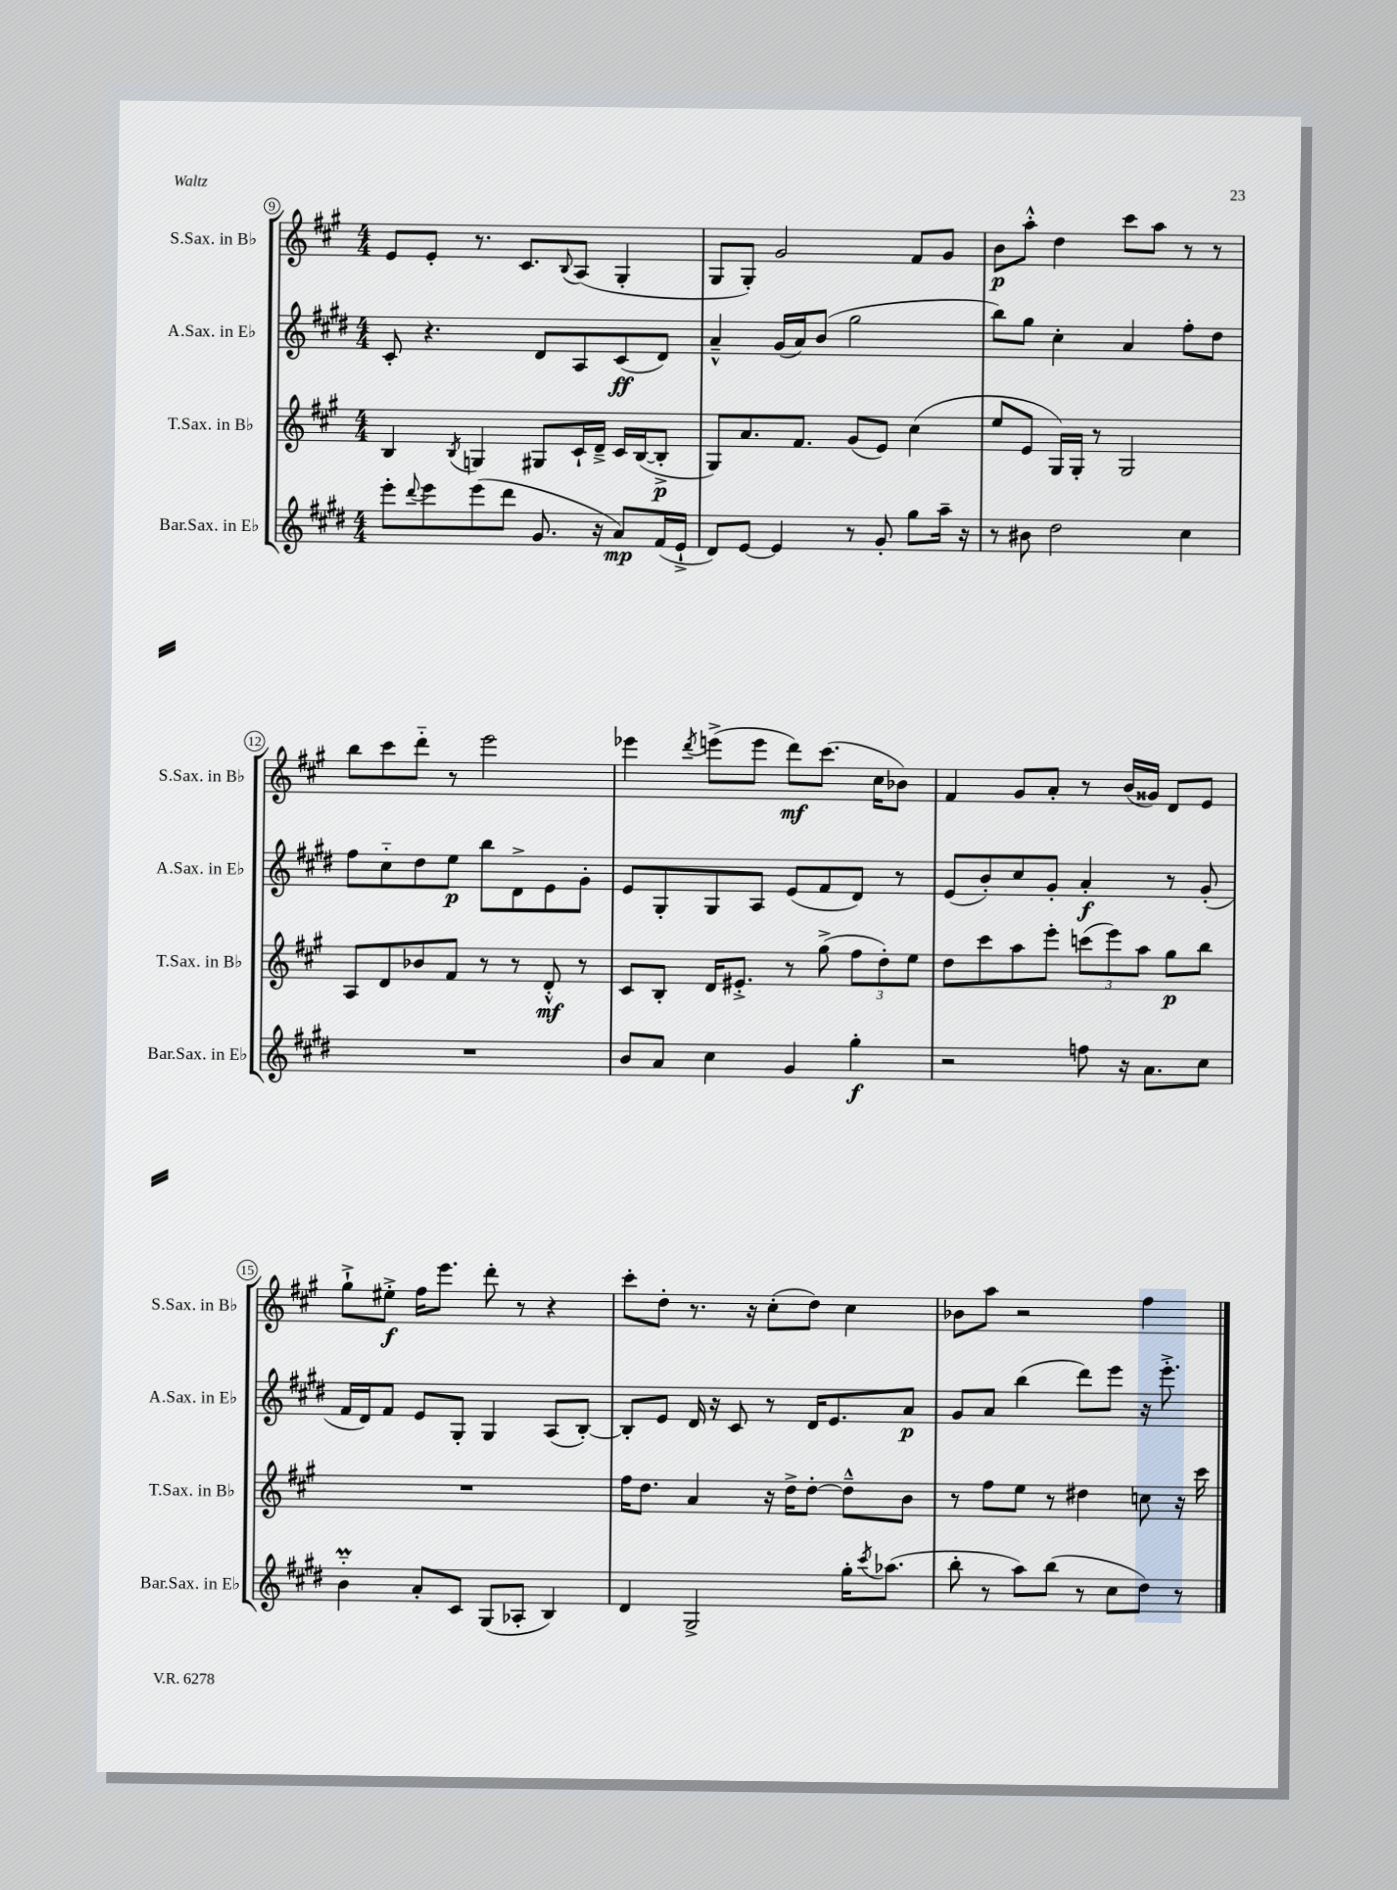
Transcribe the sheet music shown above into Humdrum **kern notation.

**kern	**kern	**kern	**kern
*staff4	*staff3	*staff2	*staff1
*clefG2	*clefG2	*clefG2	*clefG2
*k[f#c#g#d#]	*k[f#c#g#]	*k[f#c#g#d#]	*k[f#c#g#]
*M4/4	*M4/4	*M4/4	*M4/4
8eee'	4B	8c#'	8e
8qqddd#	.	.	.
8eee	.	4.r	8e'
.	8qB	.	.
(8eee	4G	.	8.r
8ddd#	.	.	.
.	.	.	8.c#
8.g#	8G#	8d#	.
.	.	.	8qqB
.	16c#`	8A	(8A
16r	16d~^	.	.
8a)	16c#	(8c#	4G#'
.	([16B	.	.
(16f#	8B'^]	8d#)	.
16e`^	.	.	.
=	=	=	=
8d#)	8G#)	4a~^^	8G#
[8e	8.a	.	8G#')
4e]	.	(16g#	2g#
.	8.f#	16a)	.
.	.	(8b	.
8r	(8g#	2gg#	.
8g#'	8e)	.	.
8gg#	(4cc#	.	8f#
16aa~	.	.	8g#
16r	.	.	.
=	=	=	=
8r	8ee	8bb)	8b
8b#	8e	8gg#	8aa'^^
2dd#	16G#)	4cc#'	4dd
.	16G#'	.	.
.	8r	.	.
.	2G#	4a	8ccc#
.	.	.	8aa
4cc#	.	8ff#'	8r
.	.	8dd#	8r
=	=	=	=
1r	8A	8ff#	8bb
.	8d	8cc#'~	8ccc#
.	8b-	8dd#	8ddd'~
.	8f#	8ee	8r
.	8r	8bb	2eee
.	8r	8d#^	.
.	8d'^^	8e	.
.	8r	8g#'	.
=	=	=	=
8b	8c#	8e	4eee-
8a	8B'	8G#'	.
.	.	.	8qddd
4cc#	16d	8G#	(8eee^
.	8.e#'^	.	.
.	.	8A	8eee
4g#	8r	(8e	8ddd)
.	(8gg#^	8f#	(8.ccc#
4gg#'	12ff#	8d#)	.
.	.	.	16cc#
.	12dd')	.	.
.	.	8r	8b-)
.	12ee	.	.
=	=	=	=
2r	8dd	(8e	4f#
.	8ccc#	8b')	.
.	8aa	8cc#	8g#
.	8eee'	8g#'	8a'
8ff	(12ccc	4a'	8r
.	12eee)	.	.
16r	.	.	(16b
.	12aa	.	.
8.a	.	.	16g##)
.	8gg#	8r	8d
8cc#	8bb	(8g#'	8e
=	=	=	=
4b'~	1r	16f#	8gg#`^
.	.	16d#)	.
.	.	8f#	8ee#'^
8a'	.	8e	16ff#
.	.	.	8.eee
8c#	.	8G#'	.
(8G#	.	4G#	8ddd'
8A-'	.	.	8r
4B)	.	(8A	4r
.	.	[8B')	.
=	=	=	=
4d#	16ff#	8B']	8ccc#'
.	8.dd	.	.
.	.	8e	8dd'
2G#^	4a	16d#	8.r
.	.	16r	.
.	.	8c#	.
.	.	.	16r
.	16r	8r	(8cc#'
.	16dd^	.	.
.	[8dd'	16d#	8dd)
.	.	8.e	.
16gg#'	8dd~^^]	.	4cc#
8qccc#	.	.	.
(8.aa-	.	.	.
.	8b	8a	.
=	=	=	=
8bb'	8r	8g#	8b-
8r	8ff#	8a	8aa
8aa)	8ee	(4bb	2r
(8bb	8r	.	.
8r	4dd#	8ddd#)	.
8cc#	.	8eee	.
8dd#)	8cc	16r	4ff#
.	.	8.eee'^	.
8r	16r	.	.
.	16ccc#	.	.
==	==	==	==
*-	*-	*-	*-
